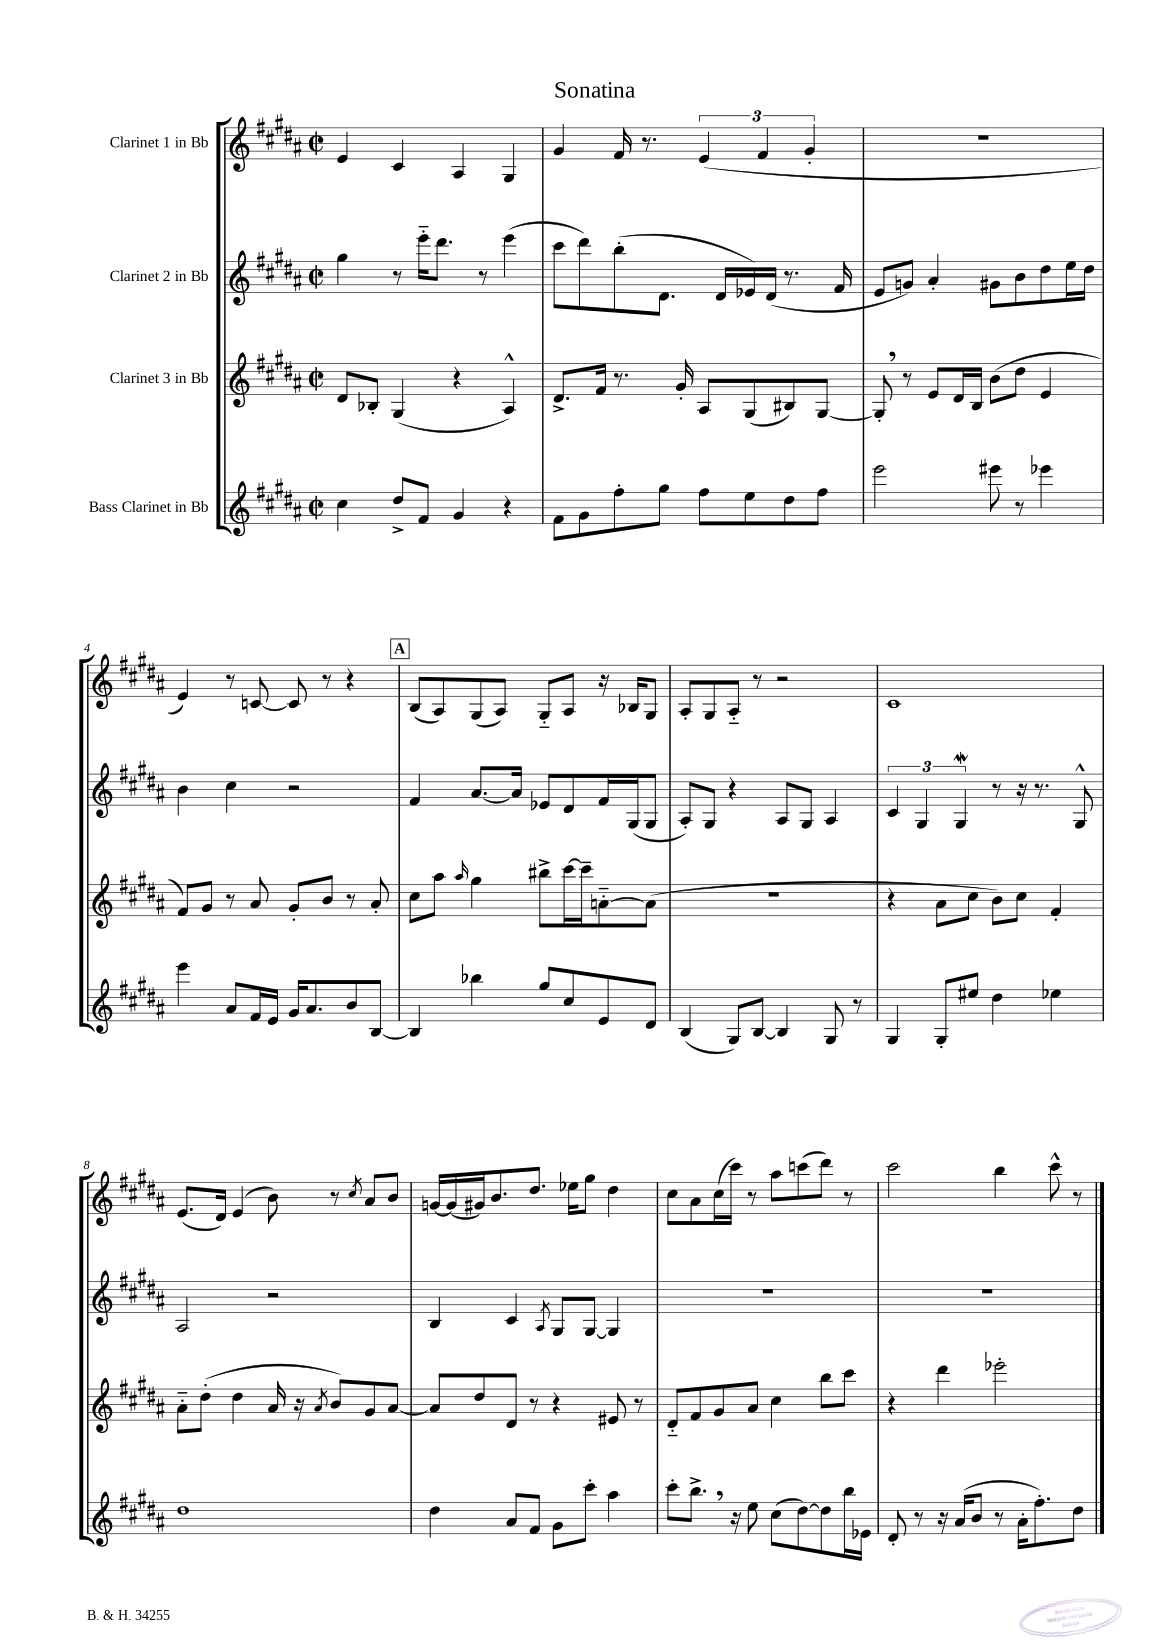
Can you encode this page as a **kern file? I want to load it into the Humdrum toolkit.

**kern	**kern	**kern	**kern
*part4	*part3	*part2	*part1
*staff4	*staff3	*staff2	*staff1
*I"Bass Clarinet in Bb	*I"Clarinet 3 in Bb	*I"Clarinet 2 in Bb	*I"Clarinet 1 in Bb
*clefG2	*clefG2	*clefG2	*clefG2
*k[f#c#g#d#a#]	*k[f#c#g#d#a#]	*k[f#c#g#d#a#]	*k[f#c#g#d#a#]
*M2/2	*M2/2	*M2/2	*M2/2
*met(c|)	*met(c|)	*met(c|)	*met(c|)
=1	=1	=1	=1
4cc#\	8d#/L	4gg#\	4e/
.	8B-X'/J	.	.
8dd#^/L	(4G#/	8r	4c#/
8f#/J	.	16eee\KL	.
.	.	8.ddd#\J	.
4g#/	4r	.	4A#/
.	.	8r	.
4r	4A#^^/)	(4eee\	4G#/
=2	=2	=2	=2
8f#\L	8.d#^/L	8ccc#\L	4g#/
8g#\	.	8ddd#\)	.
.	16f#/Jk	.	.
8ff#'\	8.r	(8bb'\	16f#/
.	.	.	8.r
8gg#\J	.	8.d#\J	.
.	16g#'/	.	.
8ff#\L	8A#/L	.	(6e/
.	.	16d#/LL	.
8ee\	(8G#/	16e-X/)	.
.	.	.	6f#/
.	.	(16d#/JJ	.
8dd#\	8B#X/)	8.r	.
.	.	.	6g#'/
8ff#\J	[8G#/J	.	.
.	.	16f#/	.
=3	=3	=3	=3
2eee\	8G#',/]	8e/L	1r
.	8r	8gn/J)	.
.	8e/L	4a#'/	.
.	16d#/L	.	.
.	16B/JJ	.	.
8eee#X\	(8b\L	8g#X\L	.
8r	8dd#\J	8b\	.
4eee-X\	4e/	8dd#\	.
.	.	16ee\L	.
.	.	16dd#\JJ	.
!!LO:LB:g=z
=4	=4	=4	=4
4eee\	8f#/L)	4b\	4e/)
.	8g#/J	.	.
8a#/L	8r	4cc#\	8r
16f#/L	8a#/	.	[8cn/
16e/JJ	.	.	.
16g#/KL	8g#'/L	2r	8c/]
8.a#/	.	.	.
.	8b/J	.	8r
8b/	8r	.	4r
[8B/J	8a#'/	.	.
!!LO:REH:place=s1:t=A
=5	=5	=5	=5
4B/]	8cc#\L	4f#/	(8B/L
.	8aa#\J	.	8A#/)
.	16qqaa#/	.	.
4bb-X\	4gg#\	[8.a#/L	(8G#/
.	.	.	8A#/J)
.	.	16a#/Jk]	.
8gg#/L	8bb#X^\L	8e-X/L	8G#/L
8cc#/	[16ccc#\L	8d#/	8A#/J
.	16ccc#~\J]	.	.
8e/	[8an\	16f#/L	16r
.	.	(16G#/J	16B-X/KL
8d#/J	(8a\J]	8G#/J	8G#/J
=6	=6	=6	=6
(4B/	1r	8A#'/L)	8A#'/L
.	.	8G#/J	8G#/
8G#/L)	.	4r	8A#/J
[8B/J	.	.	8r
4B/]	.	8A#/L	2r
.	.	8G#/J	.
8G#/	.	4A#/	.
8r	.	.	.
=7	=7	=7	=7
4G#/	4r	6c#/	1c#
.	.	6G#/	.
8G#'/L	8a#\L	.	.
.	.	6G#W/	.
8ee#X/J	8cc#\J	.	.
4dd#\	8b\L)	8r	.
.	8cc#\J	16r	.
.	.	8.r	.
4ee-X\	4f#'/	.	.
.	.	8G#^^/	.
!!LO:LB:g=z
=8	=8	=8	=8
1dd#	8a#\L	2A#/	(8.e/L
.	(8dd#'\J	.	.
.	.	.	16d#/Jk)
.	4dd#\	.	(4e/
.	16a#/	2r	8b\)
.	16r	.	.
.	8qa#/	.	.
.	8b/L)	.	8r
.	.	.	8qcc#/
.	8g#/	.	8a#/L
.	[8a#/J	.	8b/J
=9	=9	=9	=9
4dd#\	8a#/L]	4B/	[16gn/LL
.	.	.	(16g/]
.	8dd#/	.	16g#X/J)
.	.	.	8.b/
8a#/L	8d#/J	4c#/	.
8f#/J	8r	.	8.dd#/J
.	.	8qA#/	.
8g#\L	4r	8G#/L	.
.	.	.	16ee-X\KL
8ccc#'\J	.	[8G#/J	8gg#\J
4aa#\	8e#X/	4G#/]	4dd#\
.	8r	.	.
=10	=10	=10	=10
8ccc#'\L	8d#/L	1r	8cc#\L
8.bb^,\J	8f#/	.	8a#\
.	8g#/	.	(16cc#\L
16r	.	.	16ccc#\JJ)
8ee\	8a#/J	.	8r
(8cc#\L	4cc#\	.	8aa#\L
[8dd#\)	.	.	(8cccn\
8dd#\]	8bb\L	.	8ddd#\J)
16bb\L	8ccc#\J	.	8r
16e-X\JJ	.	.	.
=11	=11	=11	=11
8d#'/	4r	1r	2ccc#\
8r	.	.	.
16r	4ddd#\	.	.
(16a#/KL	.	.	.
8b/J	.	.	.
8r	2eee-X'\	.	4bb\
16a#'\KL	.	.	.
8.ff#'\)	.	.	.
.	.	.	8ccc#^^\
8dd#\J	.	.	8r
==	==	==	==
*-	*-	*-	*-
